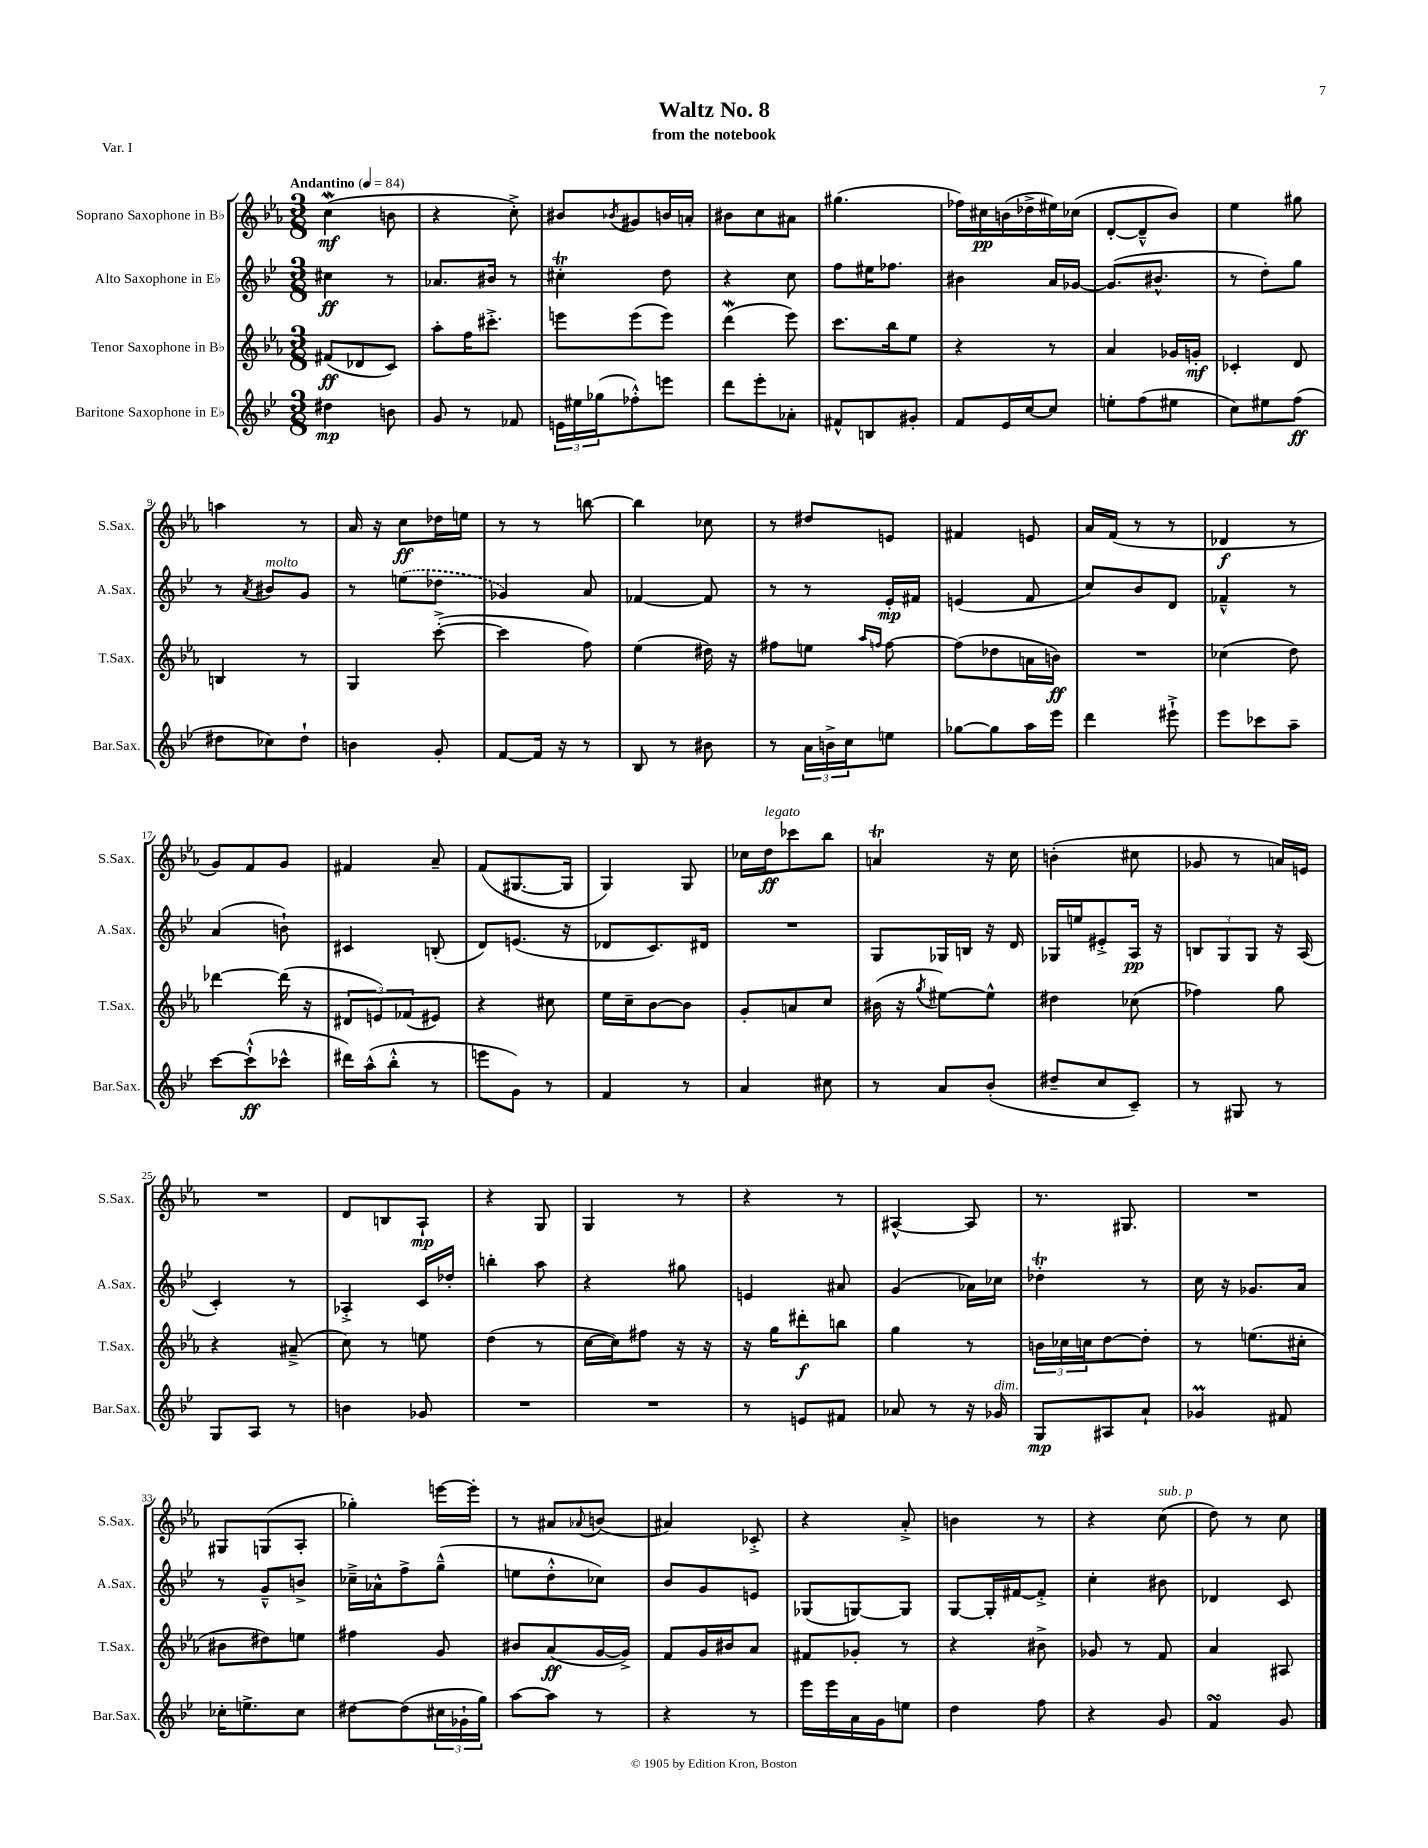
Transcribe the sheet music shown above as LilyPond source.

\header { title = "Waltz No. 8" subtitle = "from the notebook" piece = "Var. I" }
<<
\new StaffGroup <<
\new Staff = "s0" \with { instrumentName = "Soprano Saxophone in Bb" shortInstrumentName = "S.Sax." } {
    \clef treble \key ees \major \numericTimeSignature \time 3/8 \tempo "Andantino" 4 = 84
    c''4\mordent\mf( b'8 |
    r4 c''8-.->) |
    bis'8 \acciaccatura { bes'8 } gis'8 b'16 a'16-. |
    bis'8 c''8 ais'8 |
    gis''4.( |
    fes''16) cis''16\pp b'16( des''16-> eis''16) ces''16( |
    d'8~-. d'8---^ bes'8) |
    ees''4 gis''8 |
    a''4 r8 |
    aes'16 r16 c''8\ff des''16 e''16 |
    r8 r8 b''8~ |
    b''4 ces''8 |
    r8 dis''8 e'8 |
    fis'4 e'8 |
    aes'16 f'16( r8 r8 |
    des'4\f r8 |
    g'8) f'8 g'8 |
    fis'4 aes'8-- |
    f'8( gis8.~ gis16 |
    g4) g8 |
    ces''16 d''16\ff^\markup { \italic "legato" } ces'''8 bes''8 |
    a'4\trill r16 c''16 |
    b'4-.( cis''8 |
    ges'8 r8 a'16) e'16 |
    R4. |
    d'8 b8 aes8-!\mp |
    r4 g8 |
    g4 r8 |
    r4 r8 |
    ais4~-^ ais8 |
    r8. gis8. |
    R4. |
    gis8 g8( aes8-. |
    ges''4-.) e'''16~ e'''16-. |
    r8 ais'8 \appoggiatura { aes'8 } b'8( |
    ais'4) ces'8-.-> |
    r4 aes'8-.-> |
    b'4 r8 |
    r4 c''8^\markup { \italic "sub. p" }( |
    d''8) r8 c''8 \bar "|." |
}
\new Staff = "s1" \with { instrumentName = "Alto Saxophone in Eb" shortInstrumentName = "A.Sax." } {
    \clef treble \key bes \major \numericTimeSignature \time 3/8
    cis''4\ff r8 |
    aes'8. bis'16 r8 |
    cis''4-.\trill d''8 |
    r4 c''8 |
    f''8 eis''16 fes''8. |
    bis'4 a'16 ges'16~ |
    ges'8.( bis'8.-^ |
    r8 d''8-.) g''8 |
    r8 \acciaccatura { a'8 } bis'8^\markup { \italic "molto" } g'8 |
    r8 \once \slurDashed e''8( des''8 |
    ges'4) a'8 |
    fes'4~ fes'8 |
    r8 r8 ees'16-.\mp fis'16 |
    e'4( f'8 |
    c''8) bes'8 d'8 |
    fes'4---^ r8 |
    a'4( b'8-!) |
    cis'4 b8-.( |
    d'8) e'8.( r16 |
    des'8 c'8.) dis'16 |
    R4. |
    g8 ges16 b16 r16 d'16 |
    ges16 e''16 eis'8-.-> a16\pp r16 |
    \tuplet 3/2 { b8 g8 g8 } r16 a16( |
    c'4-.) r8 |
    aes4-.-> c'16 des''16-. |
    b''4-. a''8 |
    r4 gis''8 |
    e'4 ais'8 |
    g'4( aes'16) ces''16 |
    des''4-.\trill r8 |
    c''16 r16 ges'8. a'16 |
    r8 g'8---^ b'8-> |
    ces''16---> aes'16-^ f''8-> g''8---^( |
    e''8 d''8-.-^ ces''8) |
    bes'8 g'8 e'8 |
    ges8( g8~) g8 |
    g8~ g16-. fis'16~ fis'8-.-> |
    c''4-. bis'8 |
    des'4 c'8 \bar "|." |
}
\new Staff = "s2" \with { instrumentName = "Tenor Saxophone in Bb" shortInstrumentName = "T.Sax." } {
    \clef treble \key ees \major \numericTimeSignature \time 3/8
    fis'8\ff( des'8 c'8) |
    aes''8-. f''16 cis'''8.-.-> |
    e'''8 e'''8( e'''8) |
    d'''4\mordent( ees'''8) |
    c'''8. bes''16 ees''8 |
    r4 r8 |
    aes'4 ges'16 g'16-.\mf |
    ces'4-. d'8 |
    b4 r8 |
    g4 c'''8~-.->( |
    c'''4 f''8) |
    ees''4( dis''16) r16 |
    fis''8 e''8 \grace { aes''16 f''16 } f''8~ |
    f''8( des''8 a'16 b'16\ff) |
    R4. |
    ces''4( d''8) |
    des'''4~ des'''16( r16 |
    \tuplet 3/2 { dis'8 e'8) fes'8( } eis'8) |
    r4 cis''8 |
    ees''16 c''16-- bes'8~ bes'8 |
    g'8-. a'8 c''8 |
    bis'16( r16 \acciaccatura { g''8 } eis''8~) eis''8-^ |
    dis''4 ces''8( |
    fes''4) g''8 |
    r4 ais'8--->( |
    c''8) r8 e''8 |
    d''4( r8 |
    c''16~ c''16) fis''8 r16 r16 |
    r16 g''16 dis'''8-.\f b''8 |
    g''4 r8 |
    \tuplet 3/2 { b'16 ces''16 c''16 } d''8~ d''8-. |
    r8 e''8.( cis''16-. |
    bis'8 dis''8) e''8 |
    fis''4 g'8 |
    bis'8 aes'8\ff( g'16~ g'16->) |
    f'8 g'16 bis'16 aes'8 |
    fis'8 ges'8-. r8 |
    r4 bis'8-> |
    ges'8 r8 f'8 |
    aes'4 ais8 \bar "|." |
}
\new Staff = "s3" \with { instrumentName = "Baritone Saxophone in Eb" shortInstrumentName = "Bar.Sax." } {
    \clef treble \key bes \major \numericTimeSignature \time 3/8
    dis''4\mp b'8 |
    g'8 r8 fes'8 |
    \tuplet 3/2 { e'16 eis''16 ges''16( } fes''8-.-^) e'''8 |
    d'''8 ees'''8-. aes'8-. |
    fis'8-^ b8 gis'8-. |
    f'8 ees'16 c''16~ c''8 |
    e''8-. f''8( eis''8 |
    c''8) eis''8 f''8\ff( |
    dis''8 ces''8) dis''8-! |
    b'4 g'8-. |
    f'8~ f'16 r16 r8 |
    bes8 r8 bis'8 |
    r8 \tuplet 3/2 { a'16 b'16-> c''16 } e''8 |
    ges''8~ ges''8 a''16 ees'''16 |
    d'''4 eis'''8-!-> |
    ees'''8 ces'''8 a''8-- |
    c'''8~ c'''8-!-^\ff( ces'''8-^ |
    dis'''16) a''16-^( bes''8-.-^ r8 |
    e'''8 g'8) r8 |
    f'4 r8 |
    a'4 cis''8 |
    r8 a'8 bes'8-.( |
    dis''8-- c''8 c'8--) |
    r8 gis8 r8 |
    g8 a8 r8 |
    b'4 ges'8 |
    R4. |
    R4. |
    r8 e'8 fis'8 |
    aes'8 r8 r16 ges'16^\markup { \italic "dim." } |
    g8\mp ais8 a'8-! |
    ges'4\prall fis'8 |
    ces''16-. e''8.-> ces''8 |
    dis''8~ dis''8( \tuplet 3/2 { cis''16 ges'16-! g''16) } |
    a''8~ a''8 r8 |
    r4 r8 |
    ees'''16 ees'''16 a'16 g'16 e''8 |
    d''4 f''8 |
    r4 g'8 |
    f'4\turn g'8 \bar "|." |
}
>>
>>
